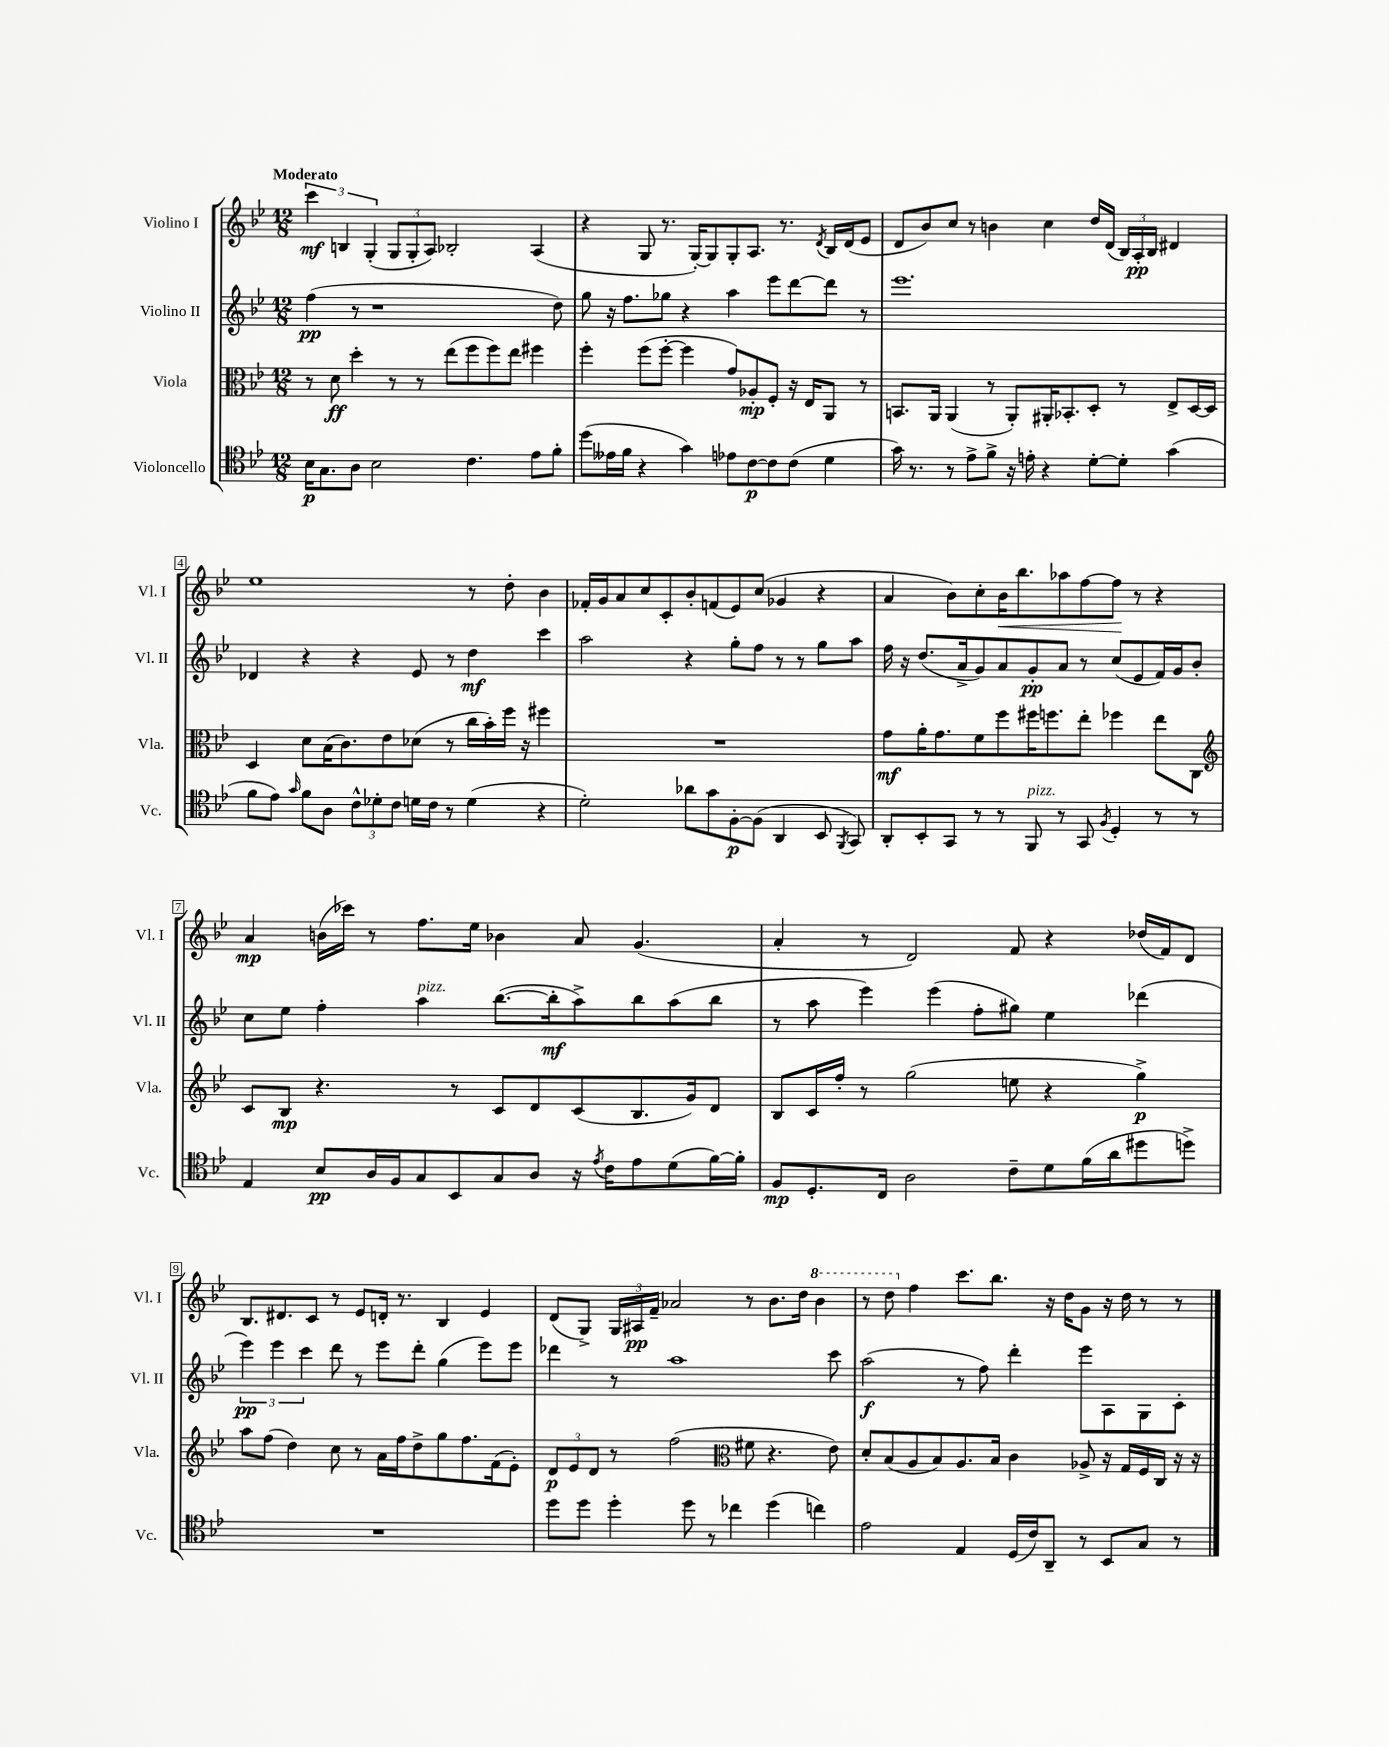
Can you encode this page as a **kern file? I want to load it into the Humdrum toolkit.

**kern	**dynam	**kern	**dynam	**kern	**dynam	**kern	**dynam
*part4	*part4	*part3	*part3	*part2	*part2	*part1	*part1
*staff4	*staff4	*staff3	*staff3	*staff2	*staff2	*staff1	*staff1
*I"Violoncello	*	*I"Viola	*	*I"Violino II	*	*I"Violino I	*
*I'Vc.	*	*I'Vla.	*	*I'Vl. II	*	*I'Vl. I	*
*clefC4	*	*clefC3	*	*clefG2	*	*clefG2	*
*k[b-e-]	*	*k[b-e-]	*	*k[b-e-]	*	*k[b-e-]	*
*M12/8	*	*M12/8	*	*M12/8	*	*M12/8	*
=1	=1	=1	=1	=1	=1	=1	=1
!	!	!	!	!	!	!LO:TX:a:B:t=Moderato	!
16B-\KL	p	8r	.	(4ff\	pp	6ccc\	mf
8.G\	.	.	.	.	.	.	.
.	.	8d\	ff	.	.	.	.
.	.	.	.	.	.	6Bn/	.
8A\J	.	4dd'\	.	8r	.	.	.
.	.	.	.	.	.	(6G'/	.
2B-\	.	.	.	1r	.	.	.
.	.	8r	.	.	.	12G/L	.
.	.	.	.	.	.	12G'/	.
.	.	8r	.	.	.	.	.
.	.	.	.	.	.	12A/J)	.
.	.	(8ee-\L	.	.	.	2B-X'/	.
4.c\	.	8ff\	.	.	.	.	.
.	.	8ff\)	.	.	.	.	.
.	.	8ee-\J	.	.	.	.	.
8e-\L	.	4ff#X\	.	.	.	(4A/	.
8f'\J	.	.	.	8dd\)	.	.	.
=2	=2	=2	=2	=2	=2	=2	=2
(8dd\L	.	4ff'\	.	8gg\	.	4r	.
16e--X\L	.	.	.	16r	.	.	.
16f\JJ	.	.	.	8.ff\L	.	.	.
4r	.	(8ff\L	.	.	.	8G/	.
.	.	[8ff'\J	.	8gg-X\J	.	8.r	.
4g\)	.	4ff\]	.	4r	.	.	.
.	.	.	.	.	.	[16G'/KL)	.
.	.	.	.	.	.	8G/]	.
8e-X\L	.	8g/L)	.	4aa\	.	8G'/	.
[8c\	p	8A-X'/	mp	.	.	8.A/J	.
8c\]	.	8F'/J	.	8eee-\L	.	.	.
.	.	.	.	.	.	8.r	.
(8c\J	.	16r	.	[8ddd\	.	.	.
.	.	16E-/KL	.	.	.	.	.
.	.	.	.	.	.	8qd/	.
4d\	.	8AA/J	.	8ddd\J]	.	16B-/LL	.
.	.	.	.	.	.	(16d/J	.
.	.	8r	.	8r	.	8e-/J	.
=3	=3	=3	=3	=3	=3	=3	=3
16g\)	.	8.BBn/L	.	1.eee-	.	8d/L	.
8.r	.	.	.	.	.	.	.
.	.	.	.	.	.	8b-/)	.
.	.	16AA/Jk	.	.	.	.	.
8r	.	(4AA/	.	.	.	8cc/J	.
8e-^\L	.	.	.	.	.	8r	.
8f^\J	.	8r	.	.	.	4bn\	.
16r	.	8AA'/L)	.	.	.	.	.
16en'\	.	.	.	.	.	.	.
4r	.	16AA#X'/K	.	.	.	4cc\	.
.	.	8.BB-X'/	.	.	.	.	.
[8d'\L	.	8D'/J	.	.	.	16dd/LL	.
.	.	.	.	.	.	(16d/JJ	.
8d'\J]	.	8r	.	.	.	24B-/LL)	.
.	.	.	.	.	.	24A'/	pp
.	.	.	.	.	.	24B-/JJ	.
(4g\	.	8E-^/L	.	.	.	4d#X/	.
.	.	[16D/L	.	.	.	.	.
.	.	16D/JJ]	.	.	.	.	.
!!LO:LB:g=z
=4	=4	=4	=4	=4	=4	=4	=4
8f\L	.	4D/	.	4d-X/	.	1ee-	.
8e-\J)	.	.	.	.	.	.	.
16qqg/	.	.	.	.	.	.	.
8f\L	.	8d\L	.	4r	.	.	.
8A\J	.	(16B-\K	.	.	.	.	.
.	.	8.c\)	.	.	.	.	.
12c^^\L	.	.	.	4r	.	.	.
12d-X'\	.	.	.	.	.	.	.
.	.	8e-\	.	.	.	.	.
12c\J	.	.	.	.	.	.	.
16dn\LL	.	(8d-X\J	.	8e-/	.	.	.
16c\JJ	.	.	.	.	.	.	.
8r	.	8r	.	8r	.	.	.
(4d\	.	16cc\LL	.	4dd\	mf	8r	.
.	.	16b-'\)	.	.	.	.	.
.	.	16ff\JJ	.	.	.	8dd'\	.
.	.	16r	.	.	.	.	.
4r	.	4ff#X\	.	4ccc\	.	4b-\	.
=5	=5	=5	=5	=5	=5	=5	=5
2d'\)	.	1.r	.	2aa\	.	16f-X'/LL	.
.	.	.	.	.	.	16g/J	.
.	.	.	.	.	.	8a/	.
.	.	.	.	.	.	8cc/	.
.	.	.	.	.	.	8c'/	.
8a-X\L	.	.	.	4r	.	8b-'/	.
8g\	.	.	.	.	.	(8fn/	.
[8F'\	p	.	.	8gg'\L	.	8e-/)	.
(8F\J]	.	.	.	8ff\J	.	(8cc/J	.
4AA/	.	.	.	8r	.	4g-X/	.
.	.	.	.	8r	.	.	.
8BB-/	.	.	.	8gg\L	.	4r	.
8qFF/	.	.	.	.	.	.	.
8GG/)	.	.	.	8aa\J	.	.	.
=6	=6	=6	=6	=6	=6	=6	=6
8AA'/L	.	8g\L	mf	16ff\	.	4a/	.
.	.	.	.	16r	.	.	.
8BB-'/	.	16a'\K	.	(8.dd/L	.	.	.
.	.	8.g\	.	.	.	.	.
8GG/J	.	.	.	.	.	8b-\L)	.
.	.	.	.	16a^/k	.	.	.
8r	.	8f\	.	8g/)	.	8cc'\	.
!	!	!	!	!	!	!	!LO:HP:b
8r	.	8ff\	.	8a/	.	16b-\K	<
.	.	.	.	.	.	8.bb-\	.
!LO:TX:a:i:t=pizz.	!	!	!	!	!	!	!
8FF/	.	16ff#X\K	.	8g'/	pp	.	.
.	.	8.ffn\	.	.	.	.	.
8r	.	.	.	8a/J	.	8aa-X\	.
8GG/	.	8ee-'\J	.	8r	.	[8ff\	.
8qF/	.	.	.	.	.	.	.
4D'/	.	4ff-X\	.	(8cc/L	.	8ff\J]	.
.	.	.	.	8e-/	.	8r	[
8r	.	8ee-\L	.	16f/L)	.	4r	.
.	.	.	.	16g/J	.	.	.
8r	.	8C\J	.	8b-'/J	.	.	.
!!LO:LB:g=z
=7	=7	=7	=7	=7	=7	=7	=7
*	*	*clefG2	*	*	*	*	*
4E-/	.	8c/L	.	8cc\L	.	4a/	mp
.	.	8B-/J	mp	8ee-\J	.	.	.
8B-/L	pp	4.r	.	4ff'\	.	(16bn\LL	.
.	.	.	.	.	.	16ccc-X\JJ)	.
16A/L	.	.	.	.	.	8r	.
16F/J	.	.	.	.	.	.	.
!	!	!	!	!LO:TX:a:i:t=pizz.	!	!	!
8G/	.	.	.	4aa\	.	8.ff\L	.
8BB-/	.	8r	.	.	.	.	.
.	.	.	.	.	.	16ee-\Jk	.
8G/	.	8c/L	.	([8.bb-\L	.	4b-X\	.
8A/J	.	8d/	.	.	.	.	.
.	.	.	.	16bb-'\k]	mf	.	.
16r	.	(8c/	.	8aa^\)	.	8a/	.
8qe-/	.	.	.	.	.	.	.
16c\KL	.	.	.	.	.	.	.
8e-\	.	8.B-/	.	8bb-\	.	(4.g/	.
(8d\	.	.	.	(8aa\	.	.	.
.	.	16g/k)	.	.	.	.	.
[16f\L)	.	8d/J	.	8bb-\J	.	.	.
16f'\JJ]	.	.	.	.	.	.	.
=8	=8	=8	=8	=8	=8	=8	=8
8F/L	mp	8B-/L	.	8r	.	4a'/	.
8.D'/	.	16c/L	.	8aa\	.	.	.
.	.	16ff'/JJ	.	.	.	.	.
.	.	8r	.	4eee-\)	.	8r	.
16C/Jk	.	.	.	.	.	.	.
2A\	.	(2gg\	.	.	.	2d/)	.
.	.	.	.	(4eee-\	.	.	.
.	.	.	.	8ff'\L	.	.	.
8c~\L	.	8een\	.	8gg#X\J)	.	8f/	.
8d\	.	4r	.	4ee-\	.	4r	.
(16f\L	.	.	.	.	.	.	.
16a\J	.	.	.	.	.	.	.
8dd#X\	.	4gg^\)	p	(4ddd-X\	.	(16dd-X/LL	.
.	.	.	.	.	.	16f/J)	.
8ddn^\J)	.	.	.	.	.	8d/J	.
!!LO:LB:g=z
=9	=9	=9	=9	=9	=9	=9	=9
1.r	.	8aa\L	.	6eee-\)	pp	8.B-/L	.
.	.	(8ff\J	.	.	.	.	.
.	.	.	.	6eee-\	.	.	.
.	.	.	.	.	.	8.d#X/	.
.	.	4dd\)	.	.	.	.	.
.	.	.	.	6ccc\	.	.	.
.	.	.	.	.	.	8c/J	.
.	.	8cc\	.	8ddd\	.	8r	.
.	.	8r	.	8r	.	8e-/L	.
.	.	16a\LL	.	8eee-\L	.	16dn'/Jk	.
.	.	16ff\J	.	.	.	8.r	.
.	.	8dd^\	.	8ddd'\J	.	.	.
.	.	8gg\	.	(4gg\	.	4B-/	.
.	.	8.ff\	.	.	.	.	.
.	.	.	.	8eee-\L)	.	4e-/	.
.	.	(16f\k	.	.	.	.	.
.	.	8e-'\J)	.	8eee-\J	.	.	.
=10	=10	=10	=10	=10	=10	=10	=10
8dd\L	.	12d/L	p	4ddd-X\	.	(8d/L	.
.	.	12e-/	.	.	.	.	.
8dd\J	.	.	.	.	.	8G^/J)	.
.	.	12d/J	.	.	.	.	.
4dd'\	.	8r	.	8r	.	24G/LL	.
.	.	.	.	.	.	24A#X/	pp
.	.	.	.	.	.	24f~/JJ	.
.	.	(2ff\	.	1aa	.	2a-X/	.
8dd\	.	.	.	.	.	.	.
8r	.	.	.	.	.	.	.
4cc-X\	.	.	.	.	.	.	.
*	*	*clefC3	*	*	*	*	*
.	.	8f#X\	.	.	.	8r	.
(4dd\	.	4.r	.	.	.	8.b-\L	.
.	.	.	.	.	.	16dd\Jk	.
*	*	*	*	*	*	*8va	*
4ccn\)	.	.	.	.	.	4bb-\	.
.	.	8e-\)	.	8ccc\	.	.	.
=11	=11	=11	=11	=11	=11	=11	=11
2e-\	.	8d'/L	.	(2aa\	f	8r	.
.	.	(8B-/	.	.	.	8ddd\	.
*	*	*	*	*	*	*X8va	*
.	.	8A/	.	.	.	4ff\	.
.	.	8B-/)	.	.	.	.	.
4E-/	.	8.A/	.	8r	.	8.ccc\L	.
.	.	.	.	8ff\)	.	.	.
.	.	16B-/Jk	.	.	.	8.bb-\J	.
(16D/LL	.	4c\	.	4ddd'\	.	.	.
16c/J)	.	.	.	.	.	.	.
8AA~/J	.	.	.	.	.	16r	.
.	.	.	.	.	.	16dd\KL	.
8r	.	8A-X^/	.	8eee-\L	.	8g\J	.
8BB-/L	.	16r	.	8A\	.	16r	.
.	.	16G/LL	.	.	.	16dd\	.
8G/J	.	16F/	.	8G\	.	8r	.
.	.	16C/JJ	.	.	.	.	.
8r	.	16r	.	8c'\J	.	8r	.
.	.	16r	.	.	.	.	.
==	==	==	==	==	==	==	==
*-	*-	*-	*-	*-	*-	*-	*-
